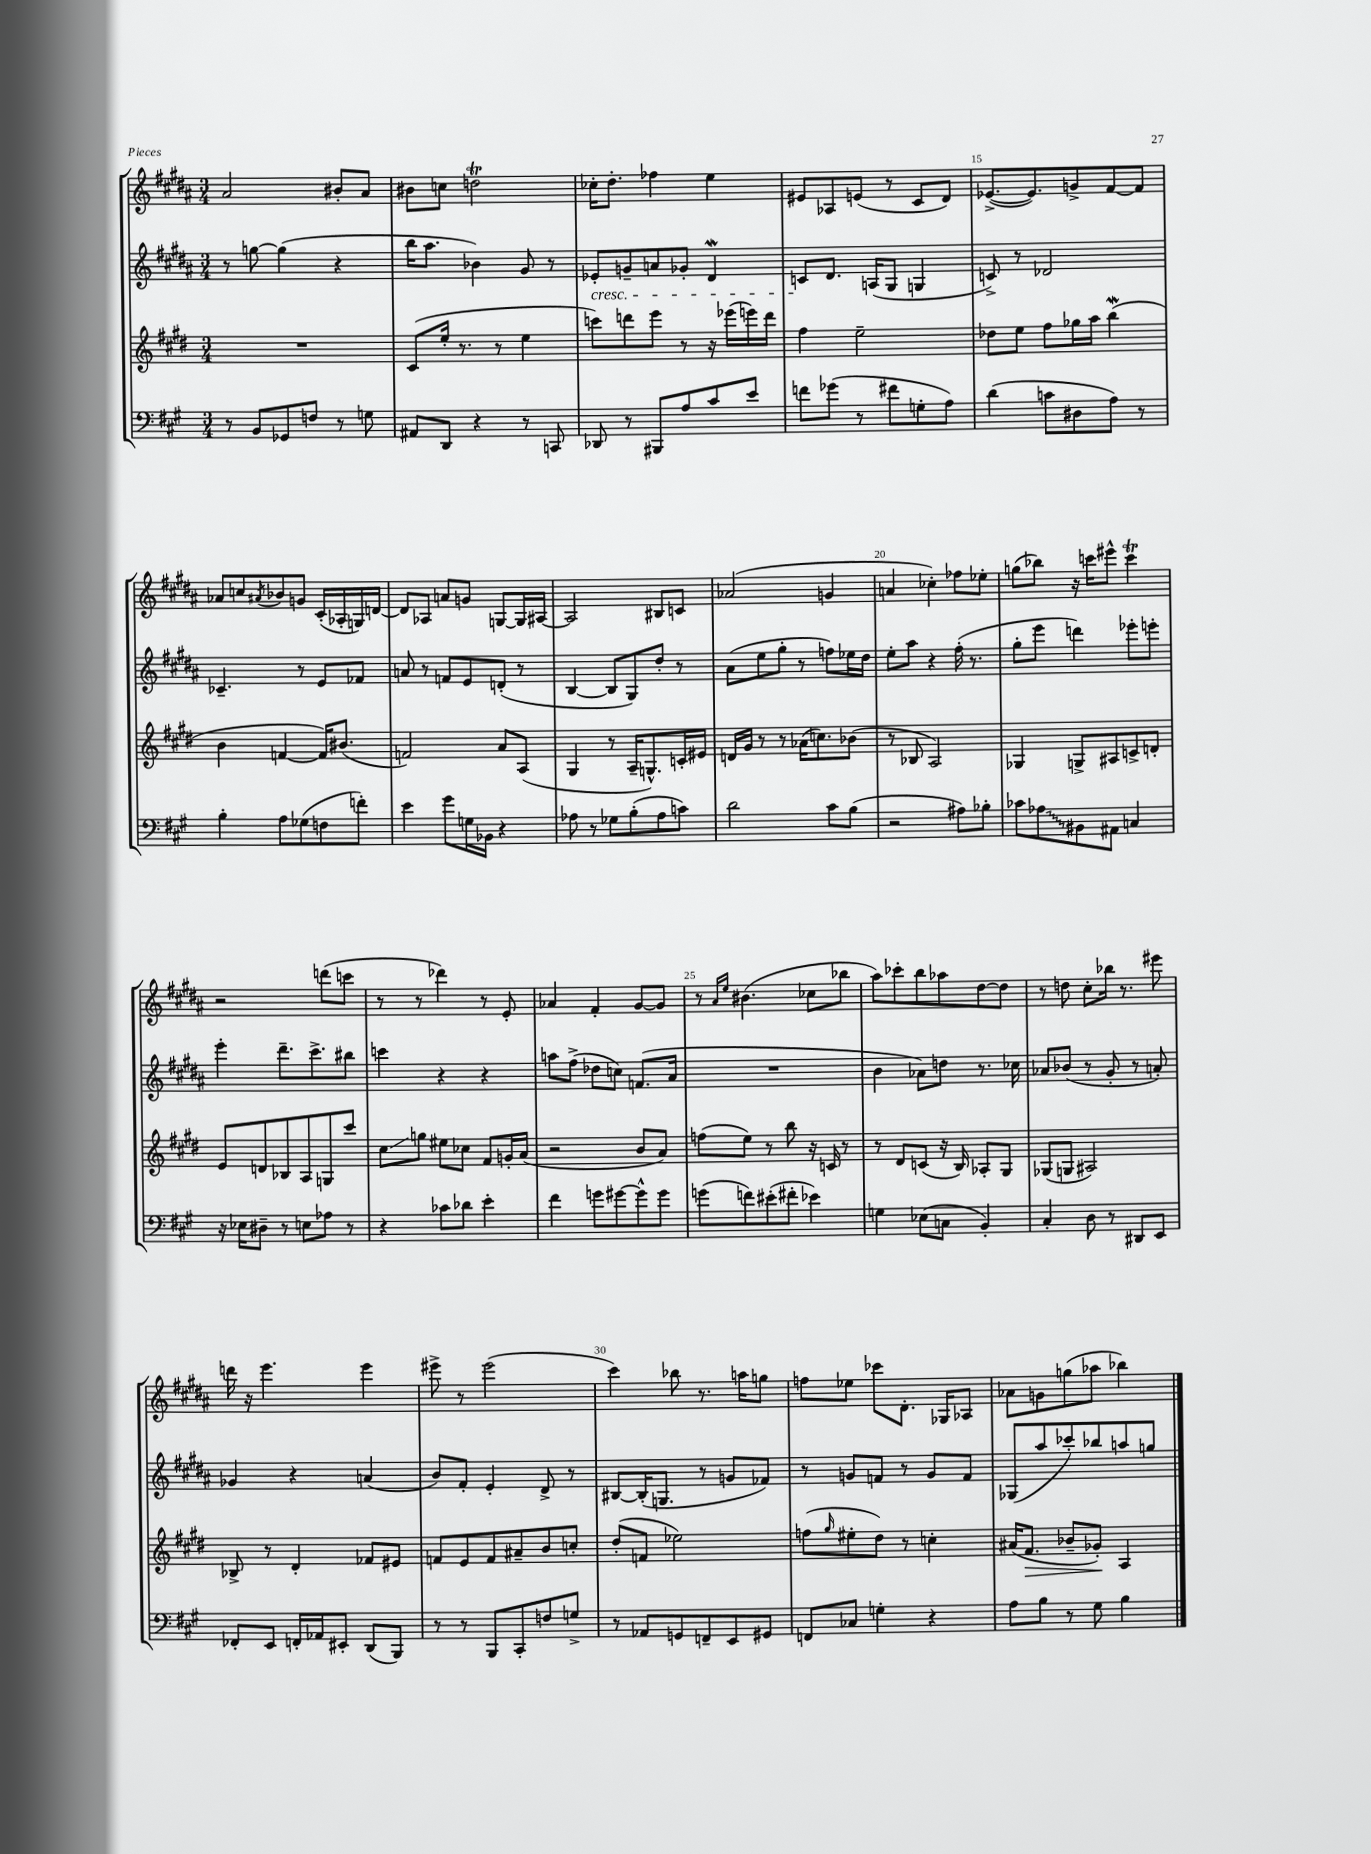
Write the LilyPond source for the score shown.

<<
\new StaffGroup <<
\new Staff = "s0" {
    \clef treble \key b \major \numericTimeSignature \time 3/4
    ais'2 bis'8-. ais'8 |
    bis'8 c''8 d''2\trill |
    ces''16-. dis''8.-. fes''4 e''4 |
    eis'8 aes8 e'8( r8 cis'8 dis'8) |
    ees'8.~->( ees'8.) g'8-> fis'8~ fis'8 |
    aes'8 c''8 \acciaccatura { ais'8 } bes'8 g'8 cis'16-.( aes16-. g16) d'16~ |
    d'8 aes8 a'8 g'8 g8~ g16 ais16~ |
    ais2 bis8 c'8 |
    aes'2( g'4 |
    a'4 ces''4-.) fes''8 ees''8-. |
    g''8( bes''8) r16 c'''16 eis'''8-^ c'''4\trill |
    r2 d'''8( c'''8 |
    r8 r8 des'''4) r8 e'8-. |
    aes'4 fis'4-. gis'8~ gis'8 |
    r8 \grace { ais'16 e''16 } bis'4.( ces''8 bes''8 |
    ais''8) ces'''8-. b''8 aes''8 dis''8~ dis''8 |
    r8 d''8 cis''8-. bes''16 r8. eis'''8 |
    d'''16 r16 e'''4. e'''4 |
    eis'''8-> r8 eis'''2( |
    cis'''4) bes''8 r8. a''16 g''8 |
    f''8 ees''8 ces'''8 dis'8.-. ges16 aes8 |
    aes'8 g'8 g''8( aes''8 bes''4) \bar "|." |
}
\new Staff = "s1" {
    \clef treble \key b \major \numericTimeSignature \time 3/4
    r8 g''8~ g''4( r4 |
    b''16 ais''8. bes'4) gis'8 r8 |
    ees'8-.\cresc g'8-- a'8 ges'8-. dis'4\mordent |
    c'8\! dis'8. a16( gis8 g4 |
    c'8->) r8 des'2 |
    ces'4.-- r8 e'8 fes'8 |
    a'8 r8 f'8 e'8 d'8-.( r8 |
    b4~ b8 gis8) dis''8-. r8 |
    ais'8( e''8 gis''8-. r8 f''8) ees''16 dis''16 |
    e''8-. ais''8 r4 fis''16-.( r8. |
    gis''8-. e'''8 d'''4) ees'''8-. e'''8-. |
    e'''4-. dis'''8.-- cis'''8.-> bis''8 |
    c'''4 r4 r4 |
    a''8 fis''8->( des''8 c''8) f'8.( ais'16 |
    R2. |
    b'4 aes'8) d''8 r8. ces''16 |
    aes'8 bes'8( r8 gis'8-. r8 a'8-.) |
    ges'4 r4 a'4( |
    b'8) fis'8-. e'4-. dis'8-> r8 |
    bis8~ bis16-.( g8. r8 g'8 fes'8) |
    r8 g'8 f'8 r8 g'8 f'8 |
    ges8( ais''8 ces'''8-.) bes''8 a''8 g''8 \bar "|." |
}
\new Staff = "s2" {
    \clef treble \key e \major \numericTimeSignature \time 3/4
    R2. |
    cis'8( e''16-. r8. r8 e''4 |
    c'''8) d'''8 e'''8 r8 r16 ees'''16( e'''16) d'''16 |
    fis''4 e''2-- |
    des''8 e''8 fis''8 ges''16 a''16 b''4\mordent( |
    b'4 f'4~ f'16) bis'8.( |
    f'2) a'8 a8( |
    gis4 r8 a16-- g8.-^) c'16-. eis'16 |
    d'16 gis'16 r8 r8 aes'16( c''8.) bes'8( |
    r8 bes8 a2) |
    ges4 g8-> ais8 c'8-> d'8-. |
    e'8 d'8 bes8 a8 g8 cis'''8 |
    cis''8\glissando g''8 eis''8 ces''8 fis'8 g'16-. a'16( |
    r2 b'8 a'8) |
    f''8( e''8) r8 b''8 r16 c'16 r8 |
    r8 dis'8 c'8( r16 b16) aes8-. gis8 |
    ges8( g8 ais2) |
    bes8-> r8 dis'4-. fes'8 eis'8 |
    f'8 e'8 f'8 ais'8-- b'8 c''8-. |
    dis''8-.( f'8 ees''2) |
    f''8( \grace { gis''16 } eis''8-. dis''8) r8 c''4-. |
    ais'16( fis'8.\> bes'8-- ges'8-.\!) a4 \bar "|." |
}
\new Staff = "s3" {
    \clef bass \key a \major \numericTimeSignature \time 3/4
    r8 b,8 ges,8 f8 r8 g8 |
    ais,8 d,8 r4 r8 c,8 |
    des,8 r8 bis,,8 a8 cis'8 e'8 |
    f'8 ges'8( r8 fis'8 g8-. a8) |
    d'4( c'8 dis8 a8) r8 |
    b4-. a8 ges8( f8 f'8-.) |
    e'4 gis'8 g16 bes,16 r4 |
    aes8 r8 ges8 b8-.( aes8 c'8) |
    d'2 cis'8 b8( |
    r2 ais8) bes8-. |
    ces'8 \once \override Glissando.style = #'zigzag aes8\glissando bis,8 ais,8 c4 |
    r16 ees16 dis8-- r8 e8 aes8 r8 |
    r4 ces'8 des'8 e'4-. |
    fis'4 g'8 gis'8~ gis'8-^ gis'8 |
    g'8( f'8) eis'8-.( fis'8-. ees'4) |
    g4 ees8( c8 b,4-.) |
    cis4-. d8 r8 dis,8 e,8 |
    fes,8-. e,8 f,16-. aes,16 eis,8-. d,8( b,,8) |
    r8 r8 b,,8 cis,8-. f8 g8-> |
    r8 aes,8 g,8 f,8-- e,8 gis,8 |
    f,8 ces8 g4-. r4 |
    a8 b8 r8 gis8 b4 \bar "|." |
}
>>
>>
\layout { \context { \Score currentBarNumber = #11 \override BarNumber.break-visibility = ##(#f #t #t) barNumberVisibility = #(every-nth-bar-number-visible 5) } }
